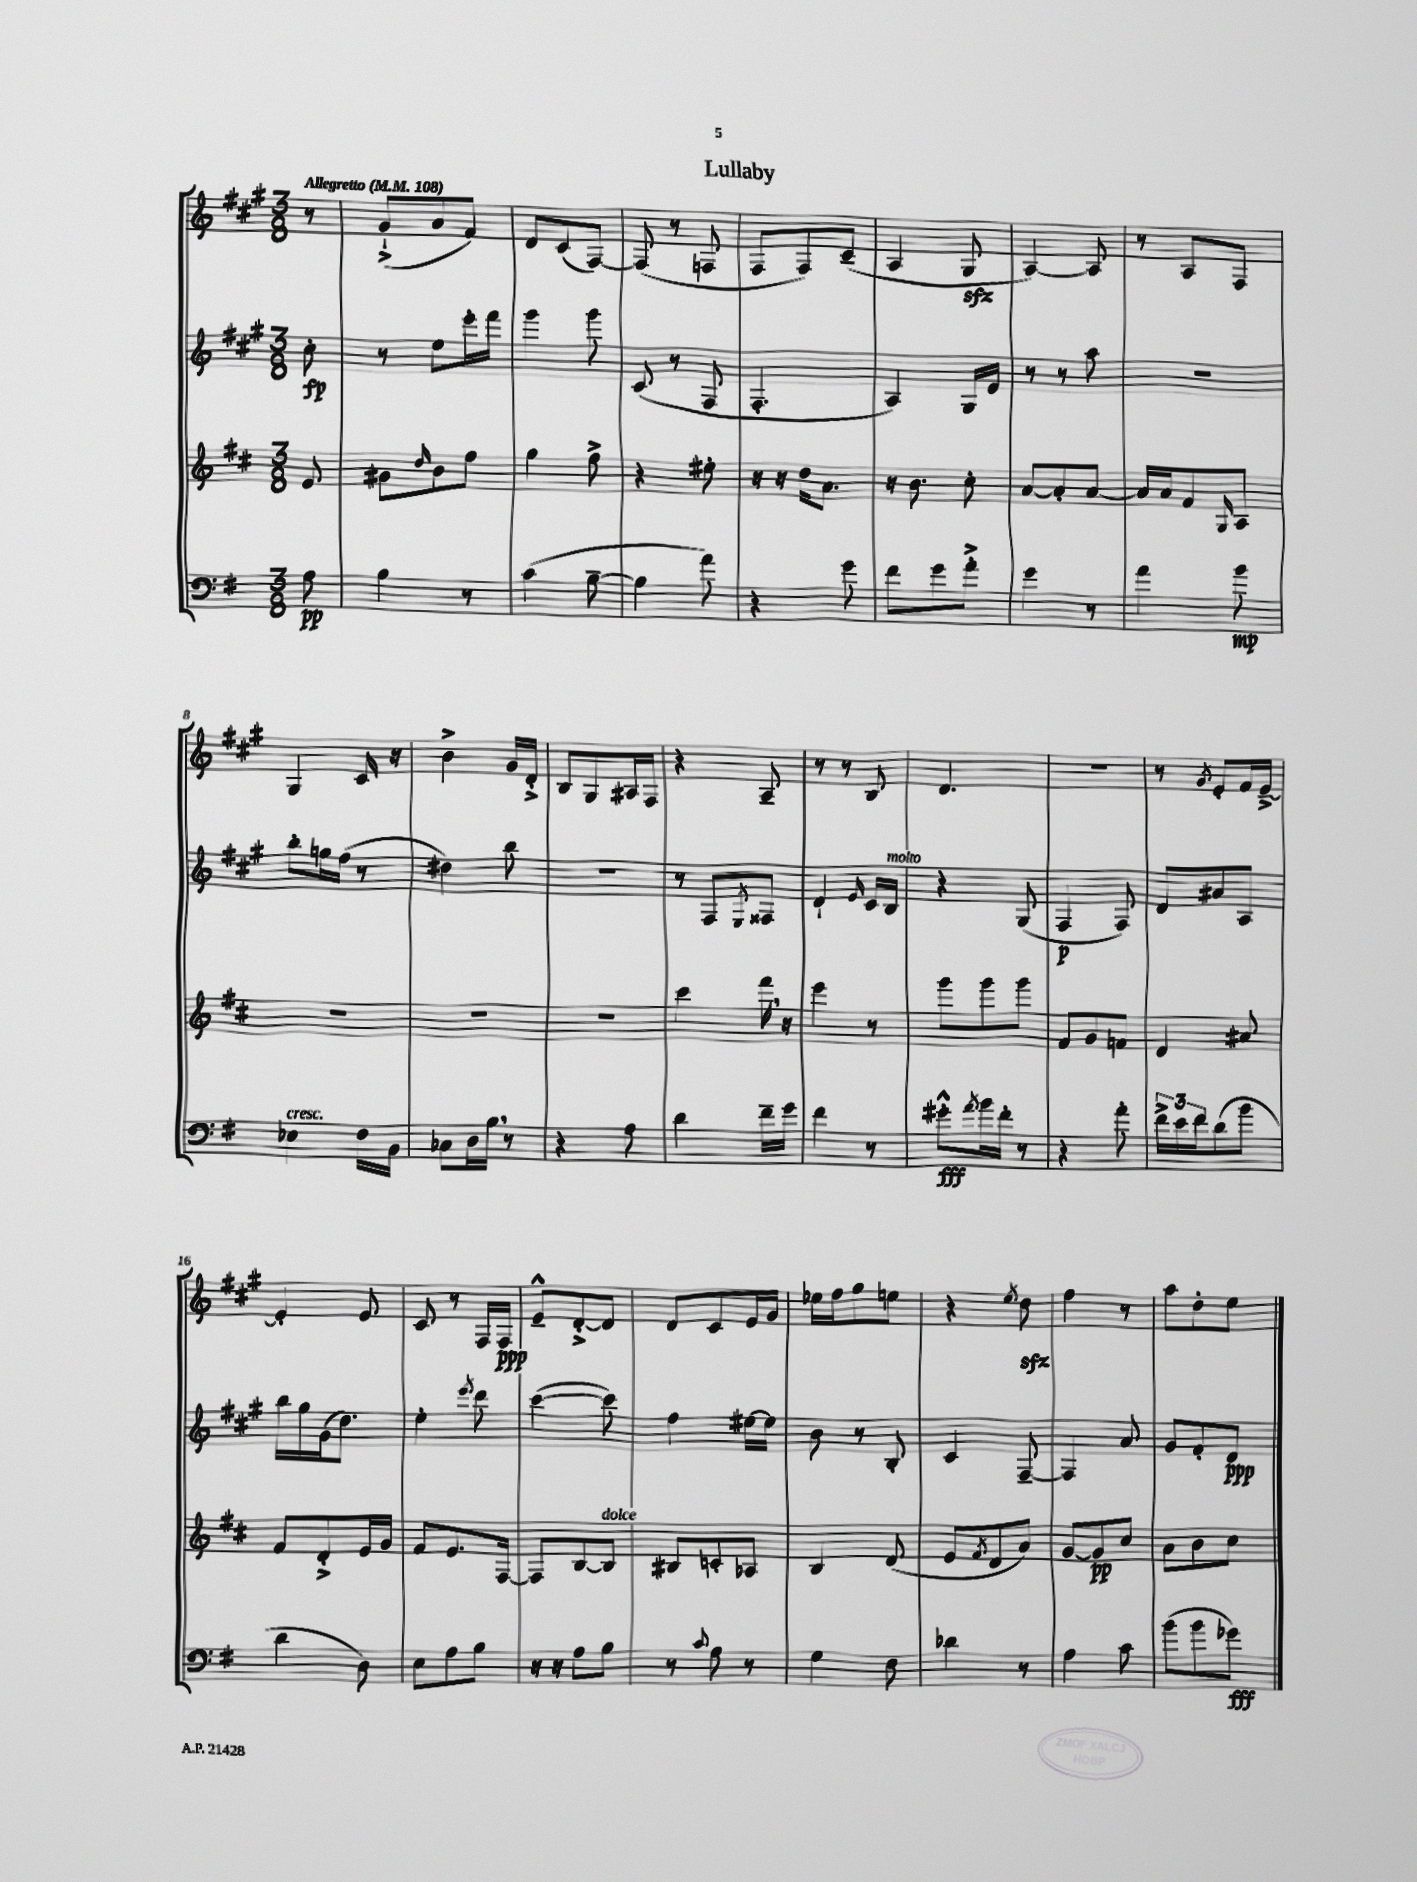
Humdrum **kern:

**kern	**kern	**kern	**kern
*staff4	*staff3	*staff2	*staff1
*clefF4	*clefG2	*clefG2	*clefG2
*k[f#]	*k[f#c#]	*k[f#c#g#]	*k[f#c#g#]
*M3/8	*M3/8	*M3/8	*M3/8
*MM108	*MM108	*MM108	*MM108
8A	8e	8cc#'	8r
=	=	=	=
4B	8g#	8r	(8g#`^
.	16qqdd	.	.
.	8b	8ee	8a
8r	8ff#	16eee'	8f#)
.	.	16fff#	.
=	=	=	=
(4c	4gg	4ggg#	8d
.	.	.	(8c#
[8B~	8ff#^	8ggg#	[8F#)
=	=	=	=
4B]	4r	(8c#	(8F#]
.	.	8r	8r
8a)	8ee#'	8F#	8F
=	=	=	=
4r	16r	4.F#'	8F#
.	16r	.	.
.	16dd	.	8F#)
.	8.a	.	.
8g	.	.	(8c#~
=	=	=	=
8f#	16r	4A)	4A
.	8.b	.	.
8g	.	.	.
8a'^	8cc#'	16G#	8G#
.	.	16e	.
=	=	=	=
4g	[8a	8r	[4A)
.	8a']	8r	.
8r	[8a	8aa	8A]
=	=	=	=
4a	16a]	4.r	8r
.	16a	.	.
.	8f#	.	8A
.	16qqG	.	.
8b	8A	.	8F#
=	=	=	=
4E-	4.r	8bb'	4G#
.	.	16gg	.
.	.	(16ff#	.
16F#	.	8r	16c#
16BB	.	.	16r
=	=	=	=
8C-	4.r	4dd#)	4b^
16D	.	.	.
16B	.	.	.
8r	.	8bb	16g#
.	.	.	16d'^
=	=	=	=
4r	4.r	4.r	8B
.	.	.	8G#
8A	.	.	16A#
.	.	.	16F#
=	=	=	=
4d	4ccc#	8r	4r
.	.	8F#	.
.	.	8qE	.
16f#~	16fff#	8F##	8A~
16g	16r	.	.
=	=	=	=
4f#	4eee	4d`	8r
.	.	.	8r
.	.	16qqe	.
8r	8r	16c#	8B
.	.	16B	.
=	=	=	=
8g#'^^	8ggg	4r	4.d
8qa	.	.	.
16b	8ggg	.	.
16f#'	.	.	.
8r	8ggg	(8G#	.
=	=	=	=
4r	8f#	4F#	4.r
.	8g	.	.
8a'	8f	8F#)	.
=	=	=	=
24f#^	4d	8d	8r
24e	.	.	.
24f#	.	.	.
.	.	.	8qg#
(8d	.	8a#	8e'
8b	8a#	8A	16f#
.	.	.	[16e~^
=	=	=	=
4d	8f#	16bb	4e']
.	.	16gg#	.
.	8d'^	(16g#	.
.	.	8.dd)	.
8D)	16e	.	8e
.	16g	.	.
=	=	=	=
8E	8f#	4ee'	8c#
8A	8.e	.	8r
.	.	8qeee	.
8B	.	8ddd	16F#
.	[16F#	.	16F#
=	=	=	=
16r	8F#]	([4ccc#	8e~^^
16r	.	.	.
8A	[8B	.	[8d'^
8B	8B]	8ccc#])	8d]
=	=	=	=
8r	8B#	4ff#	8d
8qqc	.	.	.
8A	8c'	.	8c#
8r	8A-	[16ee#	16e
.	.	16ee#]	16g#
=	=	=	=
4G	4B	8b	16ee-
.	.	.	16ff#
.	.	8r	8gg#
8F#	(8d	8B'	8ee
=	=	=	=
4d-	8e	4c#	4r
.	8qf#	.	.
.	8d	.	.
.	.	.	8qee
8r	8a)	[8F#~	8dd
=	=	=	=
4A	[8g	4F#]	4ff#
.	8g]	.	.
8c	8cc#	8a	8r
=	=	=	=
(8b	8a	8g#	8aa
8b	8b	8f#'	8dd'
8g-)	8cc#	8d	8ee
==	==	==	==
*-	*-	*-	*-
